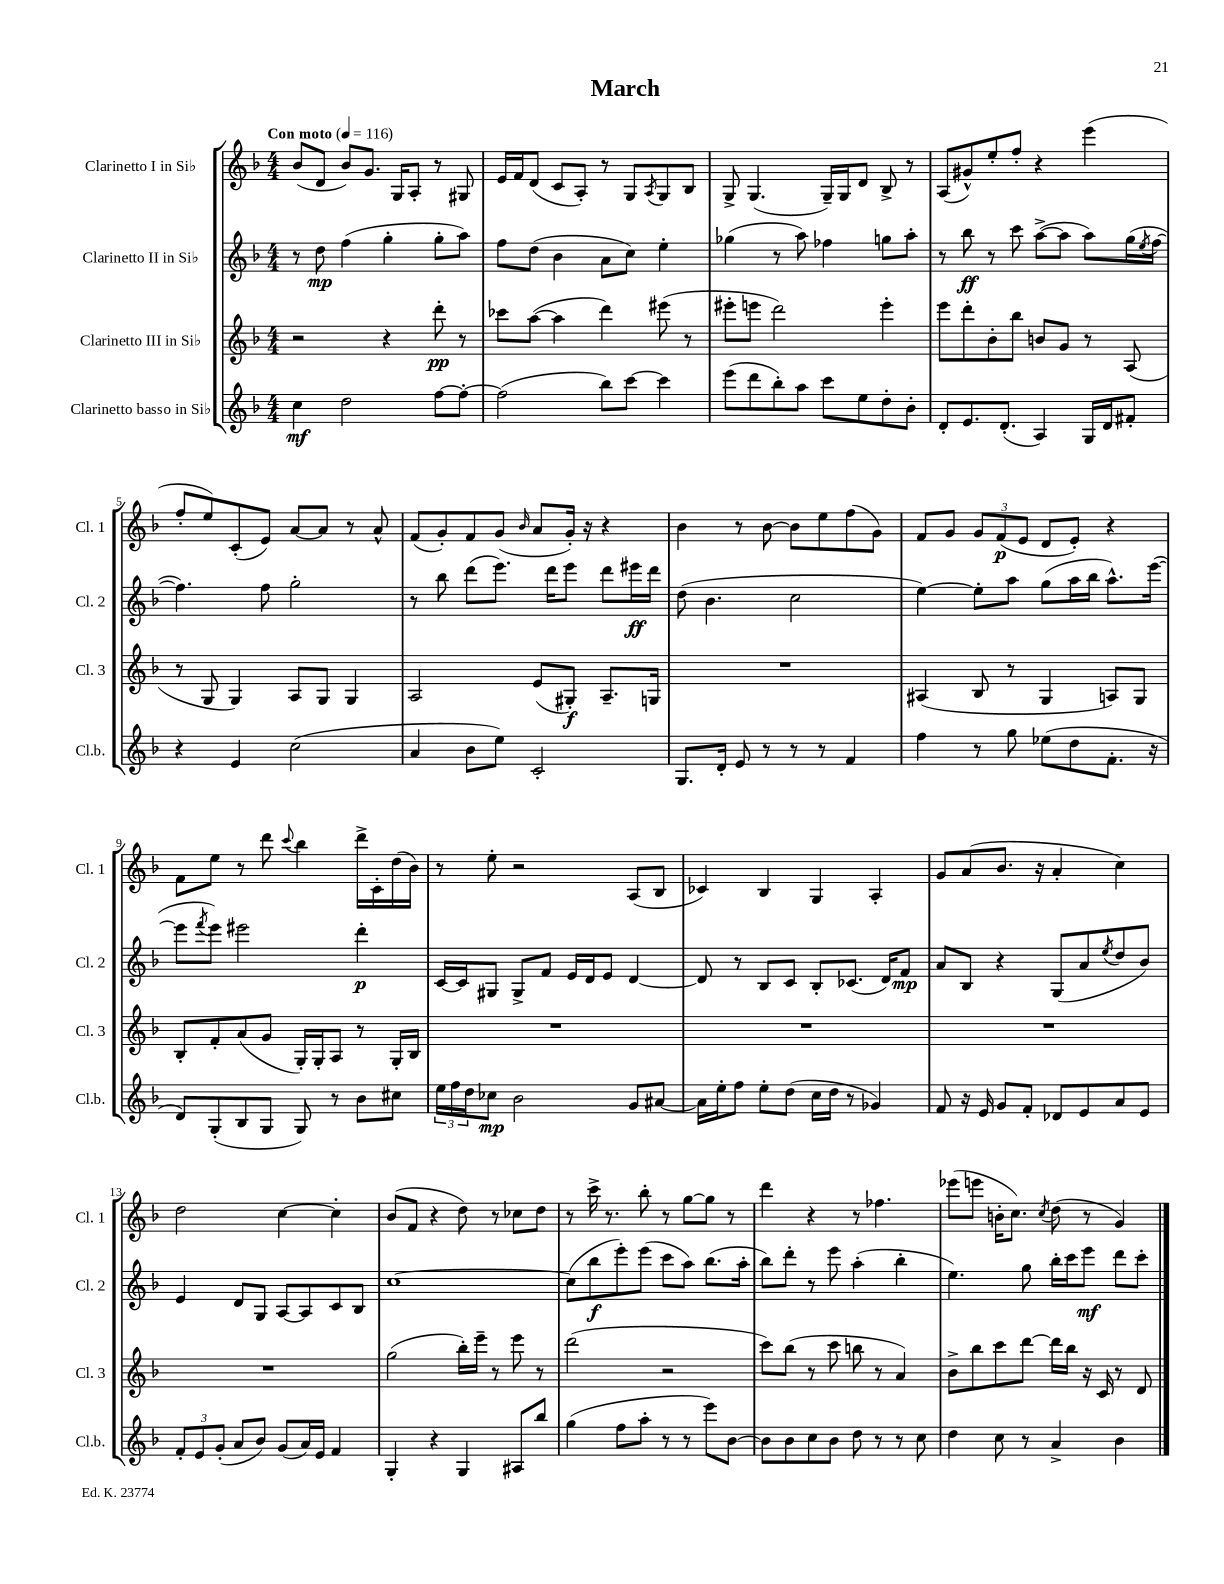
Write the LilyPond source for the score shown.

\header { title = "March" }
<<
\new StaffGroup <<
\new Staff = "s0" \with { instrumentName = "Clarinetto I in Sib" shortInstrumentName = "Cl. 1" } {
    \clef treble \key f \major \numericTimeSignature \time 4/4 \tempo "Con moto" 4 = 116
    bes'8( d'8 bes'8) g'8. g16 a8-. r8 gis8 |
    e'16 f'16 d'8( c'8 a8-.) r8 g8 \acciaccatura { a8 } g8 bes8 |
    g8-> g4.( g16--) g16 d'8 bes8-> r8 |
    a8( gis'8-^) e''8-. f''8-. r4 e'''4( |
    f''8-. e''8) c'8-.( e'8) a'8~ a'8 r8 a'8-^ |
    f'8( g'8-.) f'8 g'8( \grace { bes'16 } a'8 g'16-.) r16 r4 |
    bes'4 r8 bes'8~ bes'8 e''8 f''8( g'8) |
    f'8 g'8 \tuplet 3/2 { g'8 f'8\p( e'8 } d'8 e'8-.) r4 |
    f'8 e''8 r8 d'''8 \appoggiatura { c'''8 } bes''4 d'''16-> c'16-. d''16( bes'16) |
    r8 e''8-. r2 a8( bes8 |
    ces'4) bes4 g4 a4-. |
    g'8 a'8( bes'8. r16 a'4-. c''4) |
    d''2 c''4~ c''4-. |
    bes'8( f'8 r4 d''8) r8 ces''8 d''8 |
    r8 c'''16-> r8. bes''8-. r8 g''8~ g''8 r8 |
    d'''4 r4 r8 fes''4. |
    ees'''8( e'''8 b'16-. c''8.) \acciaccatura { c''8 } d''8( r8 g'4) \bar "|." |
}
\new Staff = "s1" \with { instrumentName = "Clarinetto II in Sib" shortInstrumentName = "Cl. 2" } {
    \clef treble \key f \major \numericTimeSignature \time 4/4
    r8 d''8\mp f''4( g''4-. g''8-. a''8) |
    f''8 d''8( bes'4 a'8 c''8) e''4-. |
    ges''4( r8 a''8) fes''4 g''8 a''8-. |
    r8 bes''8\ff r8 c'''8 a''8~->( a''8 a''8) g''16( \acciaccatura { e''8 } f''16~ |
    f''4.) f''8 g''2-. |
    r8 bes''8 d'''8( e'''8.) d'''16 e'''8 d'''8 eis'''16\ff d'''16 |
    d''8( bes'4. c''2 |
    e''4~) e''8-. a''8 g''8( a''16 bes''16 a''8.-^) e'''16~( |
    e'''8 \acciaccatura { f'''8 } e'''8) eis'''2 d'''4-.\p |
    c'16~ c'16 gis8 gis8-> f'8 e'16 d'16 e'8 d'4~ |
    d'8 r8 bes8 c'8 bes8-. ces'8.( d'16) f'8\mp |
    a'8 bes8 r4 g8( a'8 \acciaccatura { e''8 } d''8 bes'8) |
    e'4 d'8 g8 a8~ a8 c'8 bes8 |
    c''1~ |
    c''8( bes''8\f e'''8-.) e'''8( c'''8 a''8) bes''8.( a''16-. |
    bes''8) d'''8-. r8 e'''8 a''4-.( bes''4-. |
    e''4.) g''8 bes''16-. c'''16 e'''8\mf d'''8 c'''8-. \bar "|." |
}
\new Staff = "s2" \with { instrumentName = "Clarinetto III in Sib" shortInstrumentName = "Cl. 3" } {
    \clef treble \key f \major \numericTimeSignature \time 4/4
    r2 r4 d'''8-.\pp r8 |
    ces'''8 a''8~( a''4 d'''4) eis'''8( r8 |
    eis'''8-. e'''8 d'''2) e'''4-. |
    e'''8 d'''8-. bes'8-. bes''8 b'8 g'8 r8 a8( |
    r8 g8 g4) a8 g8 g4 |
    a2 e'8( gis8-.\f) a8.-- g16 |
    R1 |
    ais4( bes8 r8 g4 a8) g8 |
    bes8-. f'8-. a'8( g'8 g16-.) g16-. a8 r8 g16-. bes16 |
    R1 |
    R1 |
    R1 |
    R1 |
    g''2( bes''16-.) e'''16-- r8 e'''8 r8 |
    d'''2( r2 |
    c'''8) bes''8( r8 c'''8 b''8 r8 a'4) |
    bes'8-> bes''8 c'''8 d'''8~ d'''16 bes''16 r16 c'16 r8 d'8 \bar "|." |
}
\new Staff = "s3" \with { instrumentName = "Clarinetto basso in Sib" shortInstrumentName = "Cl.b." } {
    \clef treble \key f \major \numericTimeSignature \time 4/4
    c''4\mf d''2 f''8~ f''8~-. |
    f''2( bes''8) c'''8~ c'''4 |
    e'''8( d'''8 bes''8-.) a''8 c'''8 e''8 d''8-. bes'8-. |
    d'8-. e'8. d'8.-.( a4) g16 d'16 fis'8-. |
    r4 e'4 c''2( |
    a'4 bes'8 e''8) c'2-. |
    g8. d'16-. e'8 r8 r8 r8 f'4 |
    f''4 r8 g''8 ees''8( d''8 f'8.-. r16 |
    d'8) g8-.( bes8 g8 g8) r8 bes'8 cis''8 |
    \tuplet 3/2 { e''16 f''16 d''16 } ces''8\mp bes'2 g'8 ais'8~ |
    ais'16 e''16-. f''8 e''8-. d''8( c''16 d''16 r8 ges'4) |
    f'8 r16 e'16 g'8 f'8-. des'8 e'8 a'8 e'8 |
    \tuplet 3/2 { f'8-. e'8 g'8-.( } a'8 bes'8) g'8( a'16) e'16 f'4 |
    g4-. r4 g4 ais8 bes''8 |
    g''4( f''8 a''8-. r8 r8 e'''8) bes'8~ |
    bes'8 bes'8 c''8 bes'8 d''8 r8 r8 c''8 |
    d''4 c''8 r8 a'4-> bes'4 \bar "|." |
}
>>
>>
